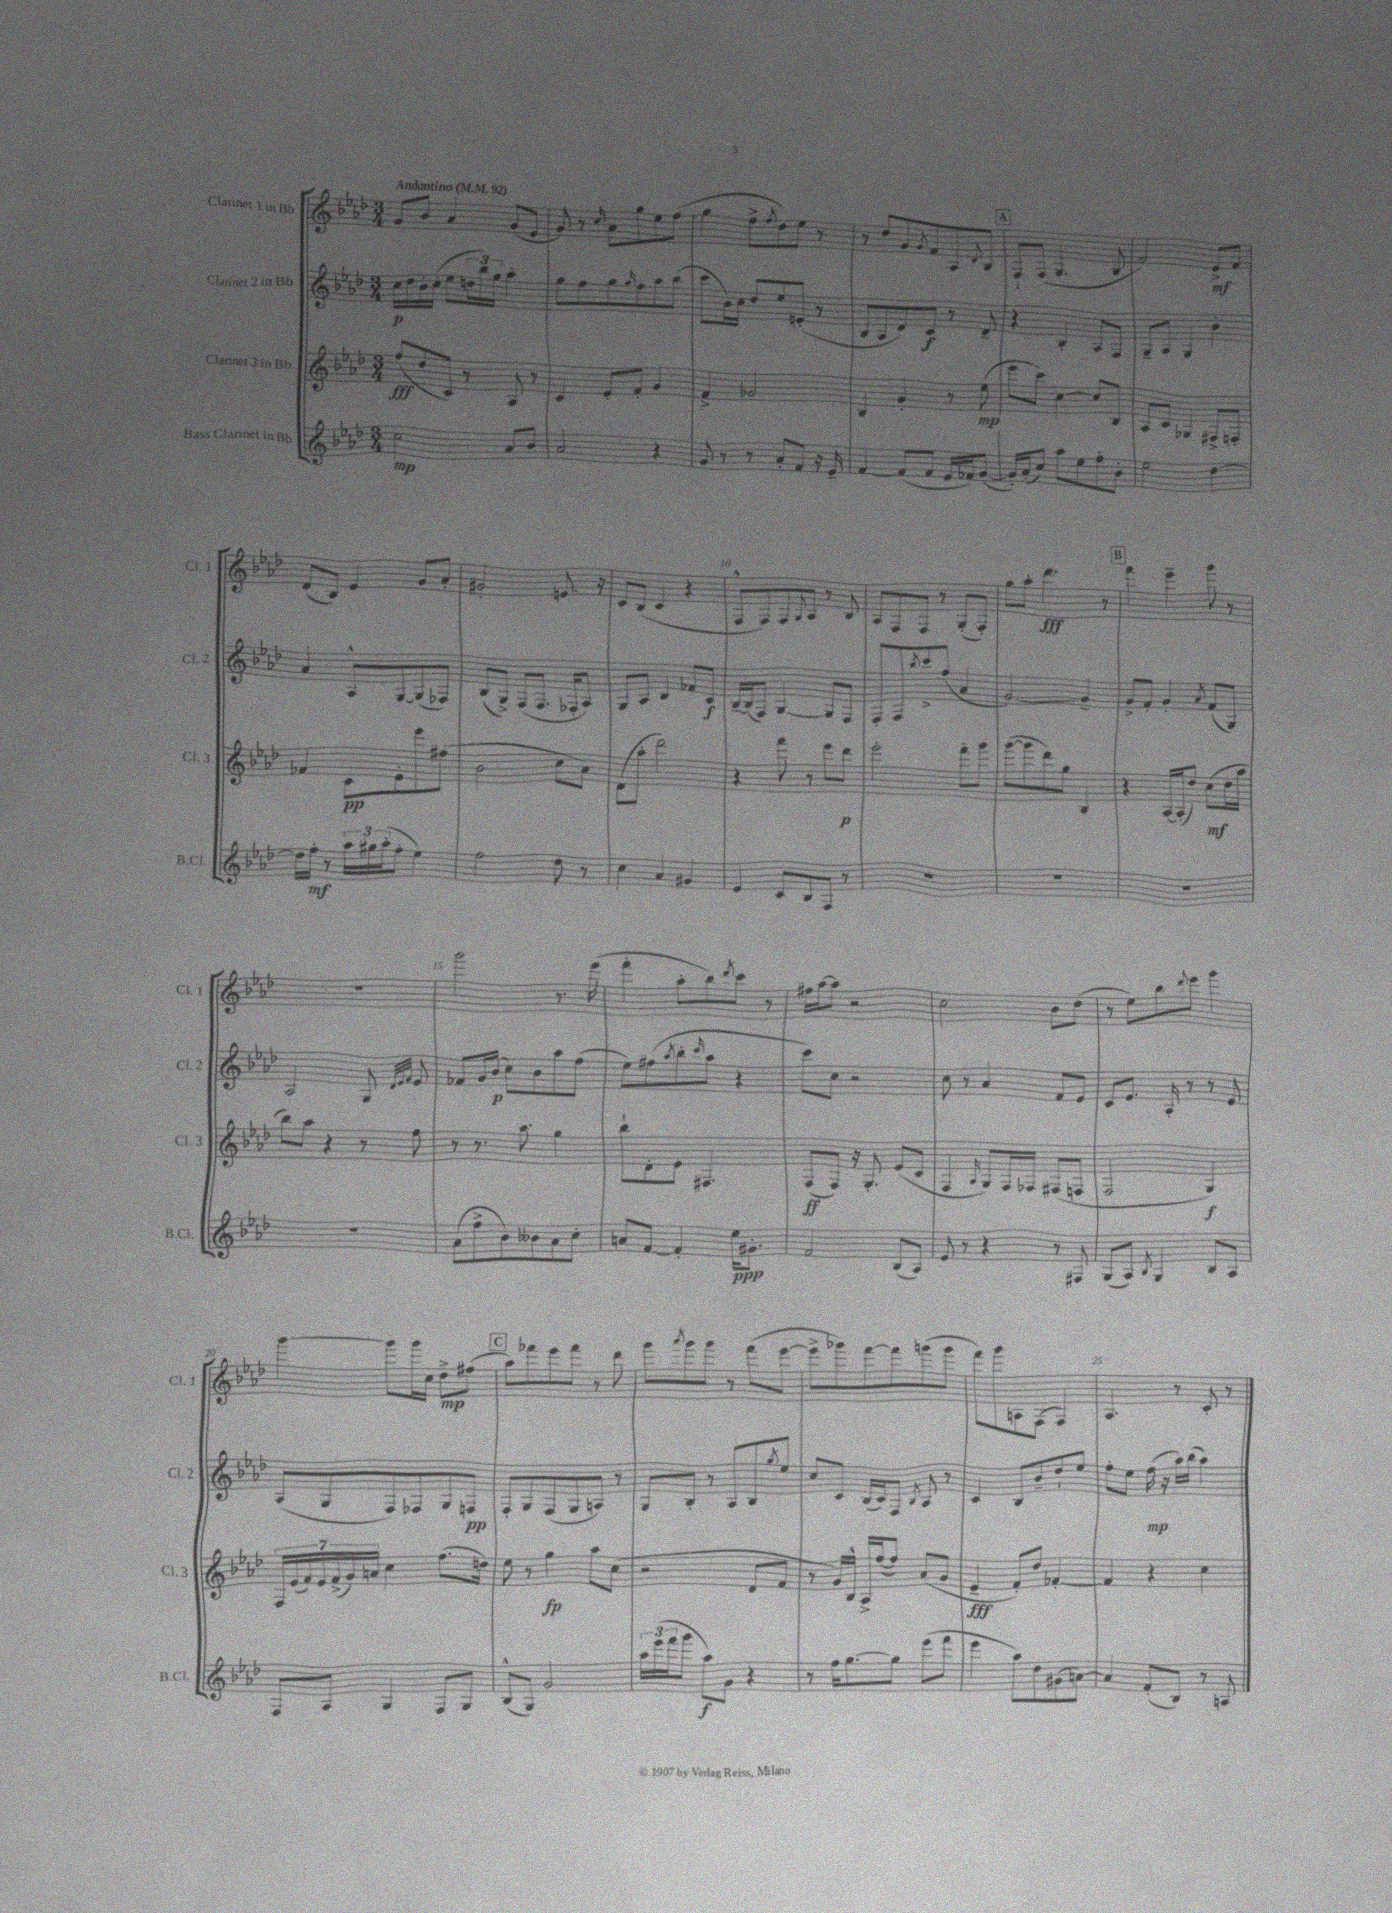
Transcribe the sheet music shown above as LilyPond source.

<<
\new StaffGroup <<
\new Staff = "s0" \with { instrumentName = "Clarinet 1 in Bb" shortInstrumentName = "Cl. 1" } {
    \clef treble \key aes \major \numericTimeSignature \time 3/4 \tempo "Andantino" 4 = 92
    g'8 bes'8 aes'4 g'8( ees'8 |
    g'8) r8 \grace { c''16 } aes'8 g''8 ees''8 f''8( |
    g''4 f''8-> \acciaccatura { f''8 } des''8) ees''8 r8 |
    r8 des''8 g'8 \acciaccatura { g'8 } f'8 aes8 \appoggiatura { des'8 } bes8 |
    \mark \markup { \box "A" } f8-! f8( g4. bes8 |
    f'2) ees'8->\mf f'8 |
    des'8( bes8) ees'4 g'8 aes'8-. |
    gis'2-. e'8. r16 |
    c'8 bes8( c'4 r4 |
    f8-^ f8) f8 \appoggiatura { g8 } aes8 r8 bes8 |
    aes8 f8 f8 r8 g8-.( f8-.) |
    g''8 aes''8-. des'''4.\fff r8 |
    \mark \markup { \box "B" } f'''4 ees'''4-- g'''8 r8 |
    R2. |
    g'''2 r8. ees'''16( |
    f'''4-. aes''8-. bes''8) \acciaccatura { des'''8 } c'''8 r8 |
    fis''16 aes''16~ aes''8 r2 |
    c''2 bes'8 des''8( |
    r8 ees''8) bes''8 \appoggiatura { des'''8 } ees'''8 g'''4 |
    g'''4~ g'''8 g'''16 c''16 des''8->\mp fis''8( |
    \mark \markup { \box "C" } aes''8) fes'''8 ees'''8 fes'''8 r8 des'''8 |
    g'''8 \acciaccatura { aes'''8 } g'''8 g'''8 r8 f'''8( ees'''8~ |
    ees'''8-> ges'''8) f'''8~ f'''8 g'''8( g'''8 |
    f'''8) g'''8 a8 f8( f4) |
    aes4. r8 c'8-. r8 \bar "|." |
}
\new Staff = "s1" \with { instrumentName = "Clarinet 2 in Bb" shortInstrumentName = "Cl. 2" } {
    \clef treble \key aes \major \numericTimeSignature \time 3/4
    c''16\p des''16 bes'16-. c''16-.( ees''8 \tuplet 3/2 { d''16 bes''16) g''16 } aes''4-. |
    g''8 f''8 g''8 \grace { g''16 } f''8 aes''8 bes''8( |
    c'''8 bes'16) c''16 des''8 ees''8 e'8-.( r8 |
    bes8 aes8 des'8) c'8\f r8 des'8-- |
    \mark \markup { \box "A" } r4 bes4-. aes8 f8 |
    g8-- aes8 g4 bes'4-. |
    aes'4 aes8-^ g8~ g8( fes8) |
    bes8( g8->) f8( f8. fes16-. aes8) |
    g8 aes8 bes4 fes'8 c'8\f |
    bes16~-- bes16( f8) g4~ g8 f8 |
    f8-. f8 \acciaccatura { bes''8 } c'''8-> f''8( aes'4 |
    g'2~) g'4-- |
    \mark \markup { \box "B" } g'8-> f'8-. g'4-. \acciaccatura { aes'8 } f'8( g8) |
    aes2 g8 \grace { des'32 ees'32 f'32 } ees'8 |
    fes'8 g'16 bes'16\p( c''8) bes'8 aes''8 f''8( |
    ees''8) fis''8( \acciaccatura { aes''8 } bes''8-. \grace { c'''16 } aes''8 r4 |
    c'''8) c''8 r2 |
    c''8 r8 aes'4 f'8 ees'8 |
    c'8 ees'8. aes16-. r8 r8 ees'8 |
    aes8( g8 f8) fes8 g8 f8\pp |
    \mark \markup { \box "C" } f8-. g8 f8( g8 a8) r8 |
    g8 bes8-. r8 aes8 bes8 \acciaccatura { g''8 } ees''8 |
    c''8 c'8 bes16( c'16) f8 \acciaccatura { bes8 } aes8 r8 |
    c'4 bes8 bes'8-- des''8-! ees''8 |
    f''8-. ees''8 f''16\mp( r16 aes''16) bes''16( aes''4) \bar "|." |
}
\new Staff = "s2" \with { instrumentName = "Clarinet 3 in Bb" shortInstrumentName = "Cl. 3" } {
    \clef treble \key aes \major \numericTimeSignature \time 3/4
    f''8\fff( des''8 c'8) r8 aes8 r8 |
    c'4 ees'8-. f'8-. g'4 |
    f'4-> ges'2 |
    bes4 g'4-. r8 ees''8\mp( |
    \mark \markup { \box "A" } ees'''8 c'''8) c''4~ c''8 bes8 |
    aes8 c'8 ges4 fis8-> f8-. |
    fes'4 c'8\pp ees'8-. ees'''8 fis''8( |
    bes'2 c''8 aes'8) |
    des'8( aes''8-. des'''2) |
    r4 f'''8 r8 ees'''8 des'''8\p |
    ees'''2-. f'''8-. g'''8 |
    g'''8~( g'''8 des'''8) g''8 bes4 |
    \mark \markup { \box "B" } r4 aes16~ aes16-.( des''8) c''8\mf( des''16 aes''16 |
    bes''8) aes''8 r4 r8 f''8 |
    r8 r8. aes''8. g''4 |
    bes''8-! des'8-. ees'8 fis4. |
    f8\ff( f8) r16 g8.-. ees'8( c'8 |
    f4 \grace { aes16 } g8) f16 fes16 fis8( f8 |
    f2 g4\f) |
    \tuplet 7/4 { f16 ees'16( f'16) ees'16 f'16->( g'16) a'16 } c''4 f''8.( d''16) |
    \mark \markup { \box "C" } ees''8 r8 g''4\fp aes''8 c''8( |
    r2 des'8 f'8 |
    r8 g'16) bes16-^ aes16-> f''16~( f''8) aes'8( g'8 |
    ees'4--\fff f'8-.) des''8 fes'4~-. |
    fes'4 r4 c''4 \bar "|." |
}
\new Staff = "s3" \with { instrumentName = "Bass Clarinet in Bb" shortInstrumentName = "B.Cl." } {
    \clef treble \key aes \major \numericTimeSignature \time 3/4
    c''2\mp aes'8 bes'8 |
    aes'2 r4 |
    g'8 r8 r8 aes'8-. f'8 r16 ees'16-- |
    f'4~ f'8( f'8 ees'16 fes'16) g'8~( |
    \mark \markup { \box "A" } g'16-.) aes'16-.( c''8) aes''8 ees''8 f''8-. bes'8-. |
    ees''2 des''4~ |
    des''16 f''16-.\mf r8 \tuplet 3/2 { aes''16 gis''16 aes''16-.( } f''8-. ees''4) |
    f''2 des''8 r8 |
    c''4 aes'4 gis'4 |
    ees'4 c'8 bes8 f8 r8 |
    R2. |
    R2. |
    \mark \markup { \box "B" } R2. |
    R2. |
    aes'8( f''8-> bes'8) beses'8 aes'8 c''8-. |
    a'8 f'8~ f'4-. ees''16\ppp gis'8.-. |
    f'2 bes8( aes8) |
    ees'8 r8 r4 r8 fis8 |
    g8( aes8) \acciaccatura { bes8 } g4 bes8 aes8 |
    f8 aes8 g4 f8 g8 |
    \mark \markup { \box "C" } bes8-^( g8) g'2 |
    \tuplet 3/2 { aes''16 ees'''16( f'''16 } g'''8 aes''8\f) g'8 r4 |
    r8 f''16 g''8.~ g''8 ees'''8( f'''8 |
    ees'''4 aes''8) des''8 gis'8( a'8~) |
    a'4 f'8-.( bes8) r8 a8 \bar "|." |
}
>>
>>
\layout { \context { \Score \override BarNumber.break-visibility = ##(#f #t #t) barNumberVisibility = #(every-nth-bar-number-visible 5) } }
